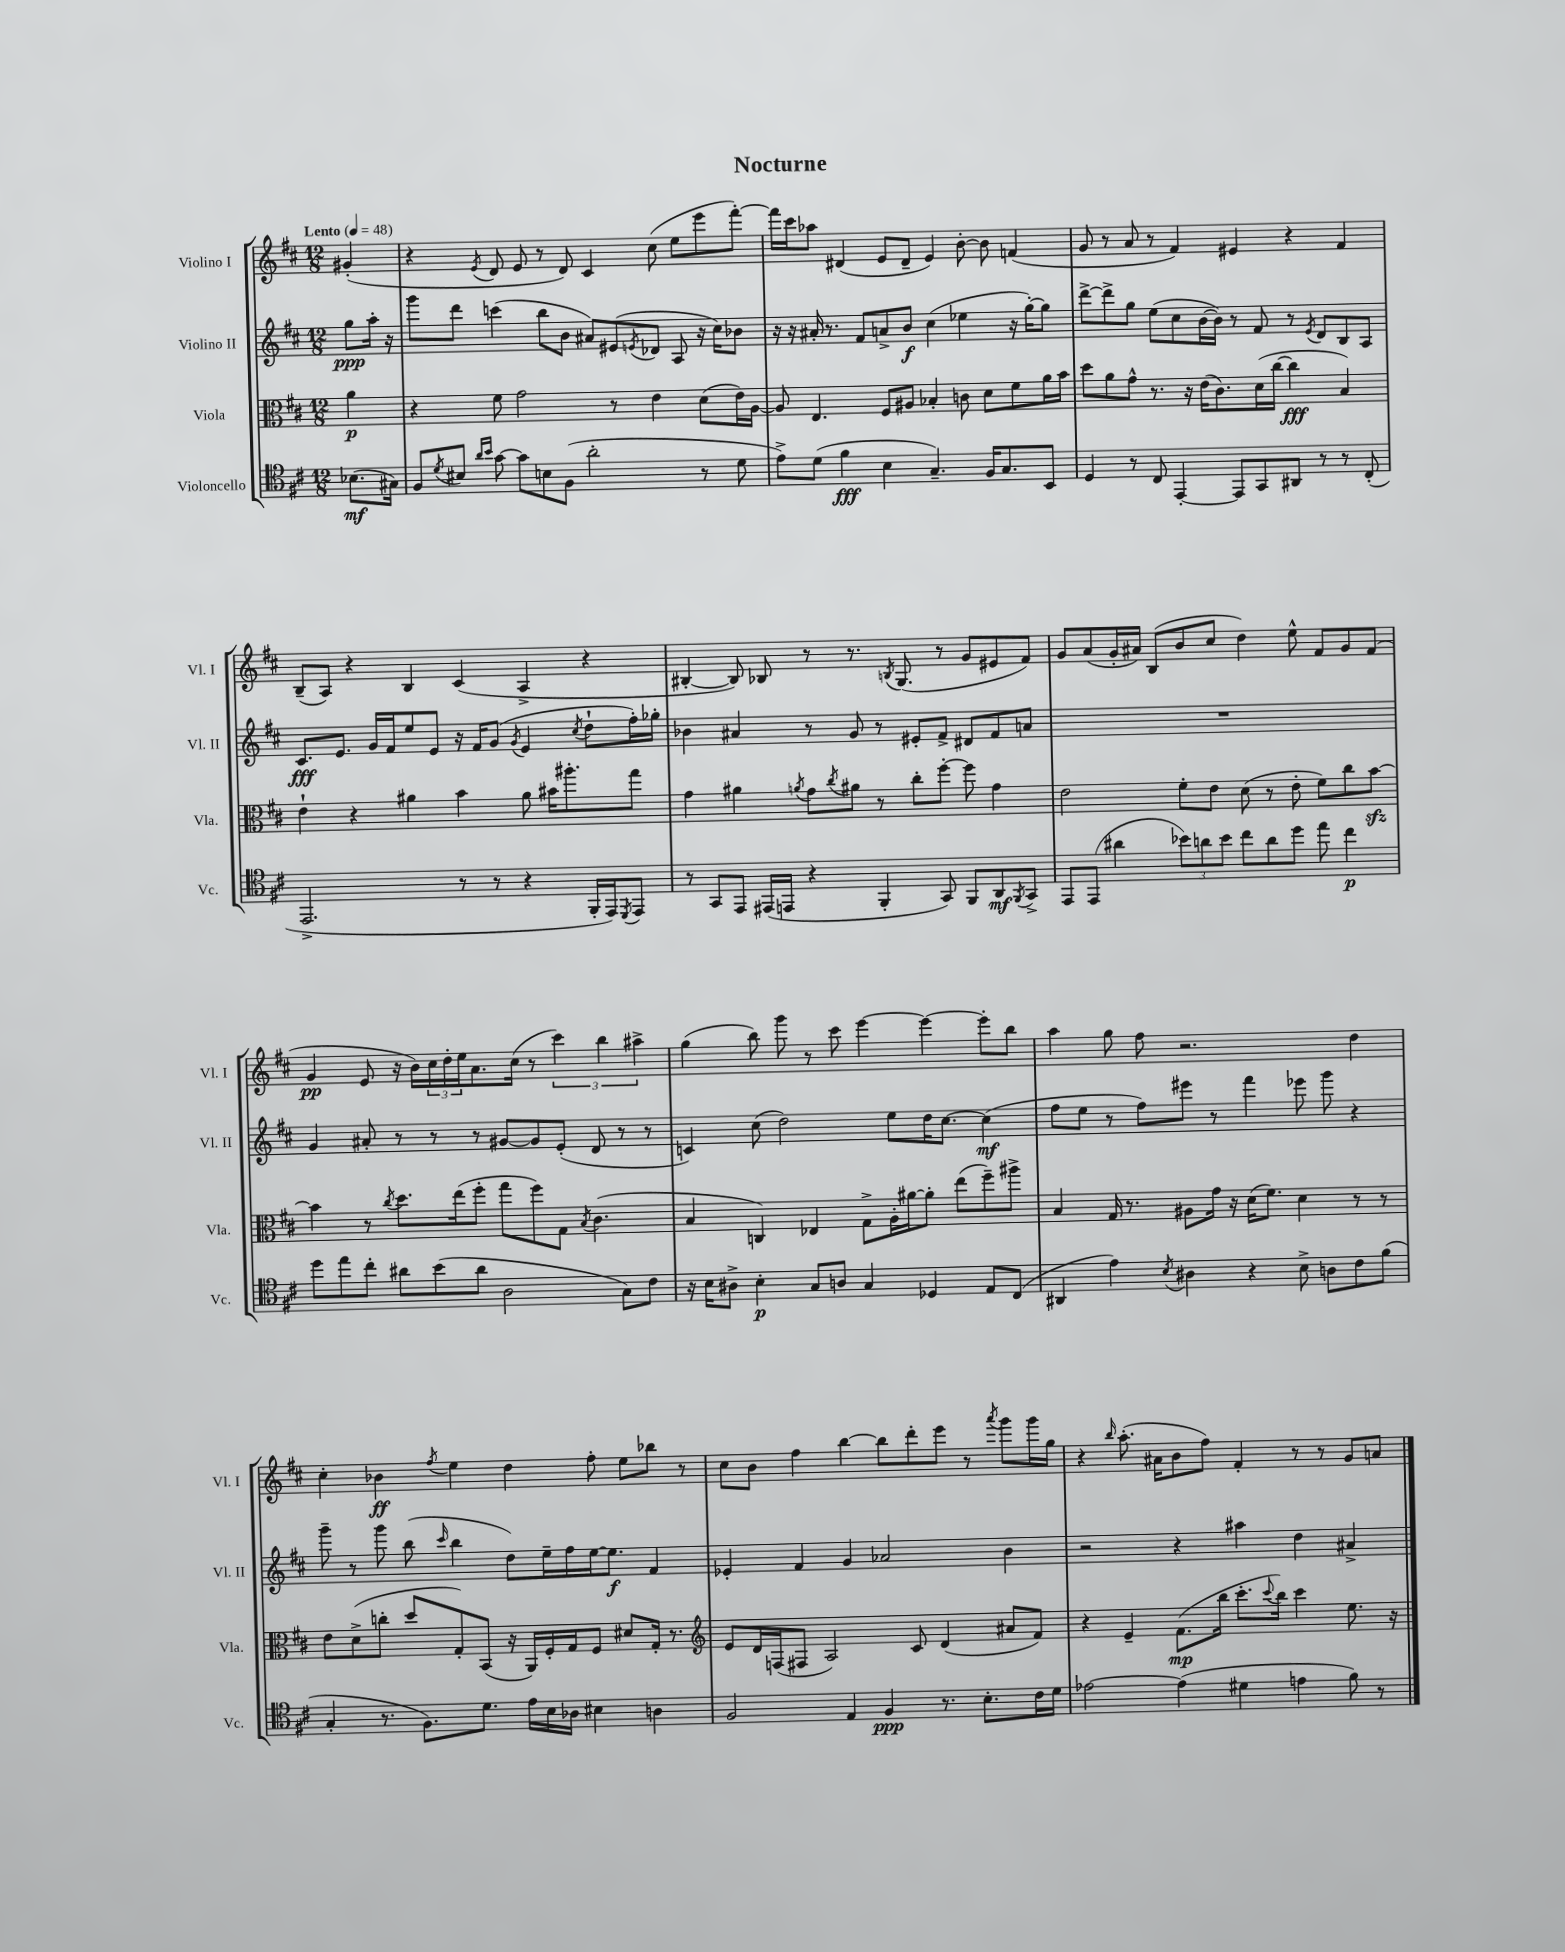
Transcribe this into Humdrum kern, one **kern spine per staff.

**kern	**dynam	**kern	**dynam	**kern	**dynam	**kern	**dynam
*part4	*part4	*part3	*part3	*part2	*part2	*part1	*part1
*staff4	*staff4	*staff3	*staff3	*staff2	*staff2	*staff1	*staff1
*I"Violoncello	*	*I"Viola	*	*I"Violino II	*	*I"Violino I	*
*I'Vc.	*	*I'Vla.	*	*I'Vl. II	*	*I'Vl. I	*
*clefC4	*	*clefC3	*	*clefG2	*	*clefG2	*
*k[f#c#]	*	*k[f#c#]	*	*k[f#c#]	*	*k[f#c#]	*
*M12/8	*	*M12/8	*	*M12/8	*	*M12/8	*
*MM48	*	*MM48	*	*MM48	*	*MM48	*
=	=	=	=	=	=	=	=
!	!	!	!	!	!	!LO:TX:a:B:t=Lento	!
(8.B-X\L	mf	4a\	p	8gg\L	ppp	(4g#X'/	.
.	.	.	.	16aa'\Jk	.	.	.
16G#X\Jk)	.	.	.	16r	.	.	.
=1	=1	=1	=1	=1	=1	=1	=1
8F#/L	.	4r	.	8ggg\L	.	4r	.
8qd/	.	.	.	.	.	.	.
8B#X/J	.	.	.	8ddd\J	.	.	.
16qqa/LL	.	.	.	.	.	.	.
16qqb/JJ	.	.	.	.	.	8qe/	.
[8g\	.	8f#\	.	(4cccn\	.	8d/	.
8g\L]	.	2g\	.	.	.	8e/	.
8Bn\	.	.	.	8bb\L	.	8r	.
(8F#\J	.	.	.	8b\J	.	8d/)	.
2a'\	.	.	.	8a#X/L)	.	4c#/	.
.	.	8r	.	(8e#X/	.	.	.
.	.	.	.	8qen/	.	.	.
.	.	4e\	.	8d-X/J	.	(8cc#\	.
.	.	.	.	8A/	.	8ee\L	.
8r	.	(8d\L	.	16r	.	8eee\	.
.	.	.	.	16cc#\KL)	.	.	.
8d\	.	16e\L)	.	8b-X\J	.	[8fff#'\J)	.
.	.	[16A\JJ	.	.	.	.	.
=2	=2	=2	=2	=2	=2	=2	=2
8e^\L)	.	8A/]	.	16r	.	16fff#\LL]	.
.	.	.	.	16r	.	16ccc#\J	.
(8d\J	.	4.E/	.	16a#X'/	.	8aa-X\J	.
.	.	.	.	8.r	.	.	.
4f#\	fff	.	.	.	.	(4d#X/	.
.	.	.	.	8f#/L	.	.	.
4B\	.	8F#/L	.	8an^/	.	8e/L	.
.	.	8A#X/J	.	8b/J	f	8d#~/J	.
4.G~/)	.	4B-X'/	.	(4cc#\	.	4e/)	.
.	.	8cn\	.	4ee-X\	.	[8b'\	.
16F#/KL	.	8d\L	.	.	.	8b\]	.
8.G/	.	.	.	.	.	.	.
.	.	8f#\	.	16r	.	(4fn/	.
.	.	.	.	[16gg'\KL)	.	.	.
8BB/J	.	16a\L	.	8gg\J]	.	.	.
.	.	16b\JJ	.	.	.	.	.
=3	=3	=3	=3	=3	=3	=3	=3
4D/	.	8dd\L	.	[8ddd^\L	.	8g/	.
.	.	8a\	.	8ddd^\]	.	8r	.
8r	.	8g^^\J	.	8gg\J	.	8a/	.
8C#/	.	8.r	.	(8ee\L	.	8r	.
[4EE'/	.	.	.	8cc#\	.	4f#/)	.
.	.	16r	.	.	.	.	.
.	.	(16e\KL	.	[16b\L	.	.	.
.	.	8.c#\)	.	16b\JJ])	.	.	.
8EE/L]	.	.	.	8r	.	4e#X/	.
8GG/	.	(16d\L	.	8f#/	.	.	.
.	.	[16cc#\JJ	.	.	.	.	.
8AA#X/J	.	4cc#\]	fff	8r	.	4r	.
.	.	.	.	8qe/	.	.	.
8r	.	.	.	8d/L	.	.	.
8r	.	4B/)	.	8B/	.	4f#/	.
(8C#'/	.	.	.	8A/J	.	.	.
!!LO:LB:g=z
=4	=4	=4	=4	=4	=4	=4	=4
2.EE^/	.	4e`\	.	8.c#/L	fff	(8B~/L	.
.	.	.	.	.	.	8A/J)	.
.	.	.	.	8.e/J	.	.	.
.	.	4r	.	.	.	4r	.
.	.	.	.	16g/LL	.	.	.
.	.	.	.	16f#/J	.	.	.
.	.	4a#X\	.	8ee/	.	4B/	.
.	.	.	.	8e/J	.	.	.
8r	.	4b\	.	16r	.	(4c#/	.
.	.	.	.	16f#/KL	.	.	.
8r	.	.	.	(8g/J	.	.	.
.	.	.	.	8qg/	.	.	.
4r	.	8a#\	.	4e/	.	4A^/	.
.	.	16b#X\KL	.	.	.	.	.
.	.	8.aa#X'\	.	.	.	.	.
.	.	.	.	8qcc#/	.	.	.
16FF#'/LL	.	.	.	8dd`\L	.	4r	.
16EE/J)	.	.	.	.	.	.	.
8qDD/	.	.	.	.	.	.	.
8EE/J	.	8gg\J	.	16ff#'\L)	.	.	.
.	.	.	.	16gg-X'\JJ	.	.	.
=5	=5	=5	=5	=5	=5	=5	=5
8r	.	4g\	.	4b-X\	.	[4B#X'/	.
8GG/L	.	.	.	.	.	.	.
8EE/J	.	4a#X\	.	4a#X/	.	8B#/])	.
(16EE#X/LL	.	.	.	.	.	8B-X/	.
16EEn/JJ	.	.	.	.	.	.	.
.	.	8qan/	.	.	.	.	.
4r	.	8g\L	.	8r	.	8r	.
.	.	8qcc#/	.	.	.	.	.
.	.	8a#X\J	.	8g/	.	8.r	.
4FF#'/	.	8r	.	8r	.	.	.
.	.	.	.	.	.	8qBn/	.
.	.	.	.	.	.	(8.G/	.
.	.	8cc#'\L	.	8e#X'/L	.	.	.
8GG/)	.	[8ff#'\J	.	8f#^/J	.	8r	.
8FF#/L	.	8ff#\]	.	8d#X/L	.	8g/L	.
8AA/	mf	4g\	.	8f#/	.	8e#X/	.
8qFF#/	.	.	.	.	.	.	.
8GG^/J	.	.	.	8an/J	.	8f#/J)	.
=6	=6	=6	=6	=6	=6	=6	=6
8EE/L	.	2e\	.	1.r	.	8g/L	.
(8EE/J	.	.	.	.	.	(8a/	.
4a#X\	.	.	.	.	.	16g'/L	.
.	.	.	.	.	.	16a#X/JJ)	.
.	.	.	.	.	.	(8B/L	.
12b-X\L)	.	8f#'\L	.	.	.	8b/	.
12an\	.	.	.	.	.	.	.
.	.	8e\J	.	.	.	8cc#/J	.
12b-\J	.	.	.	.	.	.	.
8cc#\L	.	(8d\	.	.	.	4dd\)	.
8a\	.	8r	.	.	.	.	.
8dd\J	.	8e'\	.	.	.	8ee^^\	.
8ee\	.	8f#\L)	.	.	.	8f#/L	.
4cc#\	p	8cc#\	.	.	.	8g/	.
.	.	[8bzz\J	.	.	.	(8f#/J	.
!!LO:LB:g=z
=7	=7	=7	=7	=7	=7	=7	=7
8dd\L	.	4b\]	.	4g/	.	4g/	pp
8ee\	.	.	.	.	.	.	.
8cc#'\J	.	8r	.	8a#X'/	.	8e/	.
.	.	8qcc#/	.	.	.	.	.
8a#X\L	.	8.dd\L	.	8r	.	16r	.
.	.	.	.	.	.	16b\LL)	.
(8b\	.	.	.	8r	.	24cc#\	.
.	.	.	.	.	.	24dd'\	.
.	.	(16ee\k	.	.	.	.	.
.	.	.	.	.	.	24ee\J	.
8a#\J	.	8ff#'\J	.	8r	.	8.a\	.
2A\	.	8gg\L	.	[8g#X/L	.	.	.
.	.	.	.	.	.	(16cc#\Jk	.
.	.	8ff#\)	.	8g#/]	.	8r	.
.	.	8G\J	.	(8e'/J	.	6ccc#\)	.
.	.	8qB/	.	.	.	.	.
.	.	(4.c#\	.	8d/	.	.	.
.	.	.	.	.	.	6bb\	.
8G\L)	.	.	.	8r	.	.	.
.	.	.	.	.	.	6aa#X^\	.
8c#\J	.	.	.	8r	.	.	.
=8	=8	=8	=8	=8	=8	=8	=8
16r	.	4B/	.	4cn/)	.	(4gg\	.
16B\KL	.	.	.	.	.	.	.
8A#X^\J	.	.	.	.	.	.	.
4B'\	p	4Cn/)	.	(8cc#\	.	8bb\)	.
.	.	.	.	2dd\)	.	8ggg\	.
8G/L	.	4E-X/	.	.	.	8r	.
8An/J	.	.	.	.	.	8ccc#\	.
4G/	.	8G^\L	.	.	.	[4eee\	.
.	.	16A'\L	.	8ee\L	.	.	.
.	.	[16a#X\J	.	.	.	.	.
4D-X/	.	8a#'\J]	.	16dd\K	.	4eee\_	.
.	.	.	.	[8.cc#\J	.	.	.
.	.	(8ee\L	.	.	.	.	.
8E/L	.	8ff#~\)	.	(4cc#\]	mf	8eee'\L]	.
(8C#/J	.	8aa#X^\J	.	.	.	8bb\J	.
=9	=9	=9	=9	=9	=9	=9	=9
4AA#X/	.	4B/	.	8ff#\L	.	4aa\	.
.	.	.	.	8ee\J	.	.	.
4e\)	.	16G/	.	8r	.	8gg\	.
.	.	8.r	.	.	.	.	.
.	.	.	.	8ff#\L)	.	8ff#\	.
8qB/	.	.	.	.	.	.	.
4A#X\	.	8A#X\L	.	8eee#X\J	.	2.r	.
.	.	16g\Jk	.	8r	.	.	.
.	.	16r	.	.	.	.	.
4r	.	(16d\KL	.	4fff#\	.	.	.
.	.	8.f#\J)	.	.	.	.	.
8B^\	.	4d\	.	8eee-X\	.	.	.
8An\L	.	.	.	8ggg\	.	.	.
8c#\	.	8r	.	4r	.	4dd\	.
(8f#\J	.	8r	.	.	.	.	.
!!LO:LB:g=z
=10	=10	=10	=10	=10	=10	=10	=10
4G'/	.	8e\L	.	8ggg~\	.	4cc#'\	.
.	.	(8d^\	.	8r	.	.	.
8.r	.	8ccn'\J	.	8ggg\	.	4b-X\	ff
.	.	8dd/L	.	(8bb\	.	.	.
8.F#\L)	.	.	.	.	.	.	.
.	.	.	.	16qqccc#/	.	8qff#/	.
.	.	8G'/)	.	4bb\	.	4ee\	.
8.d\J	.	(8BB/J	.	.	.	.	.
.	.	16r	.	8dd\L)	.	4dd\	.
16e\LL	.	16AA/LL)	.	.	.	.	.
16B\	.	16F#'/	.	16ee~\L	.	.	.
16A-X\JJ	.	16G/J	.	16ff#\	.	.	.
4B#X\	.	8F#/J	.	[16ee\J	.	8ff#'\	.
.	.	.	.	8.ee\J]	f	.	.
.	.	8d#X/L	.	.	.	8ee\L	.
4An\	.	16G'/Jk	.	4f#/	.	8bb-X\J	.
.	.	8.r	.	.	.	.	.
.	.	.	.	.	.	8r	.
=11	=11	=11	=11	=11	=11	=11	=11
*	*	*clefG2	*	*	*	*	*
2F#/	.	8e/L	.	4e-X'/	.	8cc#\L	.
.	.	16d/L	.	.	.	8b\J	.
.	.	(16Fn/J	.	.	.	.	.
.	.	8F#X/J	.	4f#/	.	4ff#\	.
.	.	2A/)	.	.	.	.	.
4E/	.	.	.	4g/	.	[4bb\	.
4F#/	ppp	.	.	2a-X/	.	8bb\L]	.
.	.	8c#/	.	.	.	8ddd'\	.
8.r	.	(4d/	.	.	.	8eee\J	.
.	.	.	.	.	.	8r	.
8.B'\L	.	.	.	.	.	.	.
.	.	.	.	.	.	8qaaa/	.
.	.	8a#X/L	.	4b\	.	8ggg\L	.
16c#\L	.	8f#/J)	.	.	.	16ggg\L	.
16d\JJ	.	.	.	.	.	16gg\JJ	.
=12	=12	=12	=12	=12	=12	=12	=12
[2e-X\	.	4r	.	2r	.	4r	.
.	.	.	.	.	.	16qqbb/	.
.	.	4e~/	.	.	.	(8.aa'\	.
.	.	.	.	.	.	16a#X\KL	.
(4e-\]	.	(8.f#\L	mp	4r	.	8b\	.
.	.	.	.	.	.	8ff#\J)	.
.	.	16bb\Jk	.	.	.	.	.
4d#X\	.	8.ccc#'\L	.	4aa#X\	.	4f#'/	.
.	.	8qqccc#/	.	.	.	.	.
.	.	16bb\Jk)	.	.	.	.	.
4en\	.	4ccc#\	.	4dd\	.	8r	.
.	.	.	.	.	.	8r	.
8f#\)	.	8.ee\	.	4a#X^/	.	8g/L	.
8r	.	.	.	.	.	8an/J	.
.	.	16r	.	.	.	.	.
==	==	==	==	==	==	==	==
*-	*-	*-	*-	*-	*-	*-	*-
